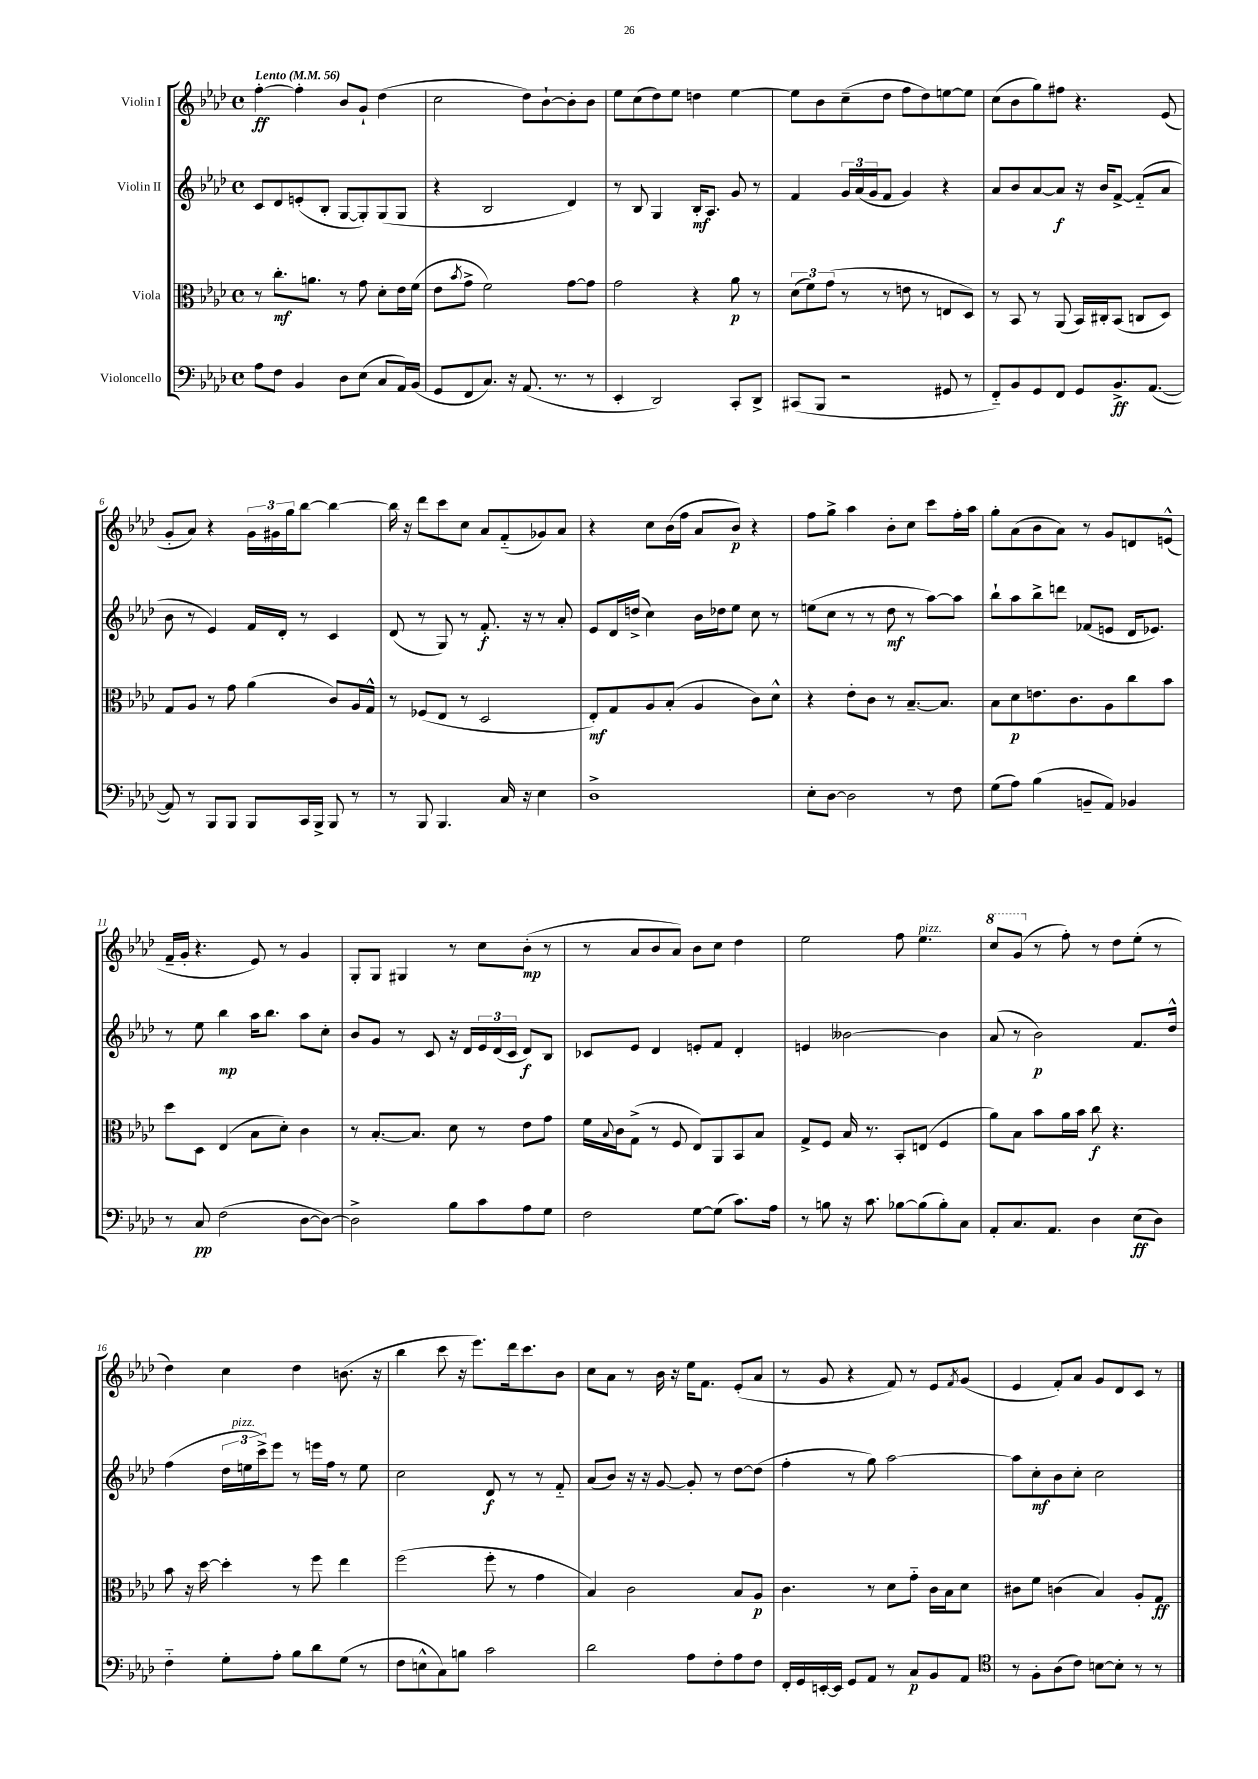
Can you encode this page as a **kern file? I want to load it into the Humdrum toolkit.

**kern	**kern	**kern	**kern
*staff4	*staff3	*staff2	*staff1
*clefF4	*clefC3	*clefG2	*clefG2
*k[b-e-a-d-]	*k[b-e-a-d-]	*k[b-e-a-d-]	*k[b-e-a-d-]
*M4/4	*M4/4	*M4/4	*M4/4
*met(c)	*met(c)	*met(c)	*met(c)
*MM56	*MM56	*MM56	*MM56
8A-\L	8r	8c/L	[4ff'\
8F\J	8.cc'\L	8d-/	.
4BB-/	.	(8e'/	4ff'\]
.	8.a\J	.	.
.	.	8B-'/J	.
8D-\L	8r	[8G/L	8b-/L
(8E-\J	8g\	8G'/])	8g`/J
8C/L	8d-'\L	(8G/	(4dd-\
16AA-/L)	16e-\L	8G/J	.
(16BB-/JJ	(16f\JJ	.	.
=	=	=	=
8GG/L	8e-\L	4r	2cc\
.	8qb-/	.	.
8FF/	8g^\J	.	.
8.C/J)	2f\)	2B-/	.
16r	.	.	.
(8.AA-/	.	.	8dd-\L)
.	.	.	[8b-`\
8.r	.	.	.
.	[8g\L	4d-/)	8b-'\]
8r	8g\]J	.	8b-\J
=	=	=	=
4EE-'/	2g\	8r	8ee-\L
.	.	8B-/	(8cc\
2DD-/)	.	4G/	8dd-\)
.	.	.	8ee-\J
.	4r	16B-'/LK	4dd\
.	.	8.A-/J	.
8CC'/L	8a-\	8g/	[4ee-\
8DD-^/J	8r	8r	.
=	=	=	=
(8CC#/L	(12d-\L	4f/	8ee-\]L
.	12f\)	.	.
8BBB-/J	.	.	8b-\
.	(12g\J	.	.
2r	8r	24g/LL	(8cc~\
.	.	(24a-/	.
.	.	24g/J	.
.	8r	8f/J	8dd-\J
.	8e\	4g/)	8ff\L
.	8r	.	8dd-\)
8GG#/	8E/L	4r	[8ee\
8r	8D-/J)	.	8ee\]J
=	=	=	=
8FF'~/L)	8r	8a-/L	(8cc\L
8BB-/	8BB-/	8b-/	8b-\
8GG/	8r	[8a-/	8gg\)
8FF/J	(8AA-/	8a-/]J	8ff#\J
8GG/L	16BB-/LL)	16r	4.r
.	16C#'/J	16b-/LK	.
8.BB-^/	(8BB-/J	[8f^/J	.
.	8C/L	(8f'~/]L	.
([8.AA-/J	.	.	.
.	8D-/J)	8a-/J	(8e-/
=	=	=	=
8AA-/])	8G/L	8b-\	8g'/L
8r	8A-/J	8r	8a-/J)
8BBB-/L	8r	4e-/)	4r
8BBB-/J	8g\	.	.
8BBB-/L	(4a-\	16f/LL	24g\LL
.	.	.	24g#\
.	.	16d-'/JJ	.
.	.	.	24gg\J
16CC/L	.	8r	[8bb-\J
16BBB-^/JJ	.	.	.
8BBB-/	8c/L)	4c/	4bb-\_
8r	16A-/L	.	.
.	16G^^/JJ	.	.
=	=	=	=
8r	8r	(8d-/	16bb-\]
.	.	.	16r
8BBB-/	(8F-/L	8r	8ddd-\L
4.BBB-/	8E-/J	8G/)	8ccc\
.	8r	8r	8cc\J
.	2D-/	8.f'/	8a-/L
16C/	.	.	(8f'~/
16r	.	16r	.
4E-\	.	8r	8g-/)
.	.	8a-'/	8a-/J
=	=	=	=
1D-^	8E-'/L)	8e-/L	4r
.	8G/	16d-/L	.
.	.	(16dd^/JJ	.
.	8A-/	4cc\)	8cc\L
.	(8B-'/J	.	(16b-\L
.	.	.	16ff\JJ
.	4A-/	16b-\LL	8a-/L
.	.	16dd-\J	.
.	.	8ee-\J	8b-/J)
.	8c\L)	8cc\	4r
.	8d-^^\J	8r	.
=	=	=	=
8E-'\L	4r	(8ee\L	8ff\L
[8D-\J	.	8cc\J	8gg^\J
2D-\]	8e-'\L	8r	4aa-\
.	8c\J	8r	.
.	8r	8dd-\	8b-'\L
.	[8.B-~/L	8r	8cc\J
8r	.	[8aa-\L)	8ccc\L
.	8.B-/]J	.	.
8F\	.	8aa-\]J	16ff'\L
.	.	.	16aa-\JJ
=	=	=	=
(8G\L	8B-\L	8bb-`\L	8gg'\L
8A-\J)	8d-\	8aa-\	(8a-\
(4B-\	8.e\	8bb-^\	8b-\
.	.	8ddd\J	8a-\J)
.	8.c\	.	.
8BB~/L	.	(8f-/L	8r
8AA-/J)	8A-\	8e/J	8g/L
4BB-/	8cc\	16d-/LK	8d/
.	.	8.e-/J)	.
.	8b-\J	.	(8e^^/J
=	=	=	=
8r	8dd-\L	8r	16f~/LL
.	.	.	16g'/JJ
8C/	8D-\J	8ee-\	4.r
(2F\	(4E-/	4bb-\	.
.	8B-\L	16aa-\LK	8e-/)
.	.	8.bb-\J	.
.	8d-'\J)	.	8r
[8D-\L	4c\	8aa-\L	4g/
8D-\_J)	.	8cc'\J	.
=	=	=	=
2D-^\]	8r	8b-/L	8G'/L
.	[8.B-'/L	8g/J	8G/J
.	.	8r	4G#/
.	8.B-/]J	.	.
.	.	8c/	.
8B-\L	8d-\	16r	8r
.	.	16d-/LL	.
8c\	8r	24e-/	8cc\L
.	.	(24d-/	.
.	.	24c/JJ	.
8A-\	8e-\L	8d-/L)	(8b-'\J
8G\J	8g\J	8B-/J	8r
=	=	=	=
2F\	16f\LL	8c-/L	8r
.	8qqB-/	.	.
.	16c\J	.	.
.	(8G^\J	8e-/J	8a-/L
.	8r	4d-/	8b-/
.	8F/	.	8a-/J)
[8G\L	8E-/L)	8e'/L	8b-\L
(8G\]J	8AA-/	8f/J	8cc\J
8.c\L)	8BB-/	4d-'/	4dd-\
.	8B-/J	.	.
16A-\Jk	.	.	.
=	=	=	=
8r	8G^/L	4e/	2ee-\
8B\	8F/J	.	.
16r	16B-/	[2b--\	.
8.c\	8.r	.	.
[8B-\L	8BB-'/L	.	8ff\
(8B-\]	(8E/J	.	4.ee-\
8B-'\)	4F/	4b--\]	.
8C\J	.	.	.
=	=	=	=
8AA-'/L	8a-\L)	(8a-/	8ccc/L
8.C/	8B-\J	8r	(8gg/J
.	8b-\L	2b-\)	8r
8.AA-/J	.	.	.
.	16a-\L	.	8ff'\)
.	16b-\JJ	.	.
4D-\	8cc\	.	8r
.	4.r	.	8dd-\L
(8E-\L	.	8.f/L	(8ee-'\J
8D-\J)	.	.	8r
.	.	16dd-^^/Jk	.
=	=	=	=
4F'~\	8b-\	(4ff\	4dd-\)
.	16r	.	.
.	[16dd-\	.	.
8G'\L	4dd-'\]	24dd-\LL	4cc\
.	.	24ee\	.
.	.	24ccc^\J)	.
8A-'\J	.	8eee-\J	.
8B-\L	8r	8r	4dd-\
8d-\	8ff\	16eee\LL	.
.	.	16ff\JJ	.
(8G\J	4ee-\	8r	(8.b\
8r	.	8ee\	.
.	.	.	16r
=	=	=	=
8F\L	(2ff\	2cc\	4bb-\
8E^^\	.	.	.
8C\)	.	.	8ccc\
8B\J	.	.	16r
.	.	.	8.eee-\L)
2c\	8ff'\	8d-/	.
.	8r	8r	16ddd-\k
.	.	.	8.ccc\
.	4g\	8r	.
.	.	8f'~/	8b-\J
=	=	=	=
2d-\	4B-/)	(8a-/L	8cc\L
.	.	8b-/J)	8a-\J
.	2c\	16r	8r
.	.	16r	.
.	.	[8g/	16b-\
.	.	.	16r
8A-\L	.	8g'/]	16ee-\LK
.	.	.	8.f\J
8F'\	.	8r	.
8A-\	8B-/L	[8dd-\L	(8e-'/L
8F\J	8A-/J	(8dd-\]J	8a-/J
=	=	=	=
16FF'/LL	4.c\	4ff'\	8r
16GG/	.	.	.
[16EE'/	.	.	8g/
16EE/]JJ	.	.	.
8GG/L	.	8r	4r
8AA-/J	8r	8gg\)	.
8r	8d-\L	[2aa-\	8f/)
8C/L	8g'~\J	.	8r
8BB-/	16c\LL	.	8e-/L
.	16B-\J	.	.
.	.	.	8qf/
8AA-/J	8d-\J	.	(8g/J
=	=	=	=
*clefC4	*	*	*
8r	8c#\L	8aa-\]L	4e-/
8F'\L	8f\J	8cc'\	.
(8A-\	(4c\	8b-\	8f'/L)
8c\J)	.	8cc'\J	8a-/J
[8B\L	4B-/)	2cc\	8g/L
8B'\]J	.	.	8d-/
8r	8A-'/L	.	8c/J
8r	8G/J	.	8r
==	==	==	==
*-	*-	*-	*-
